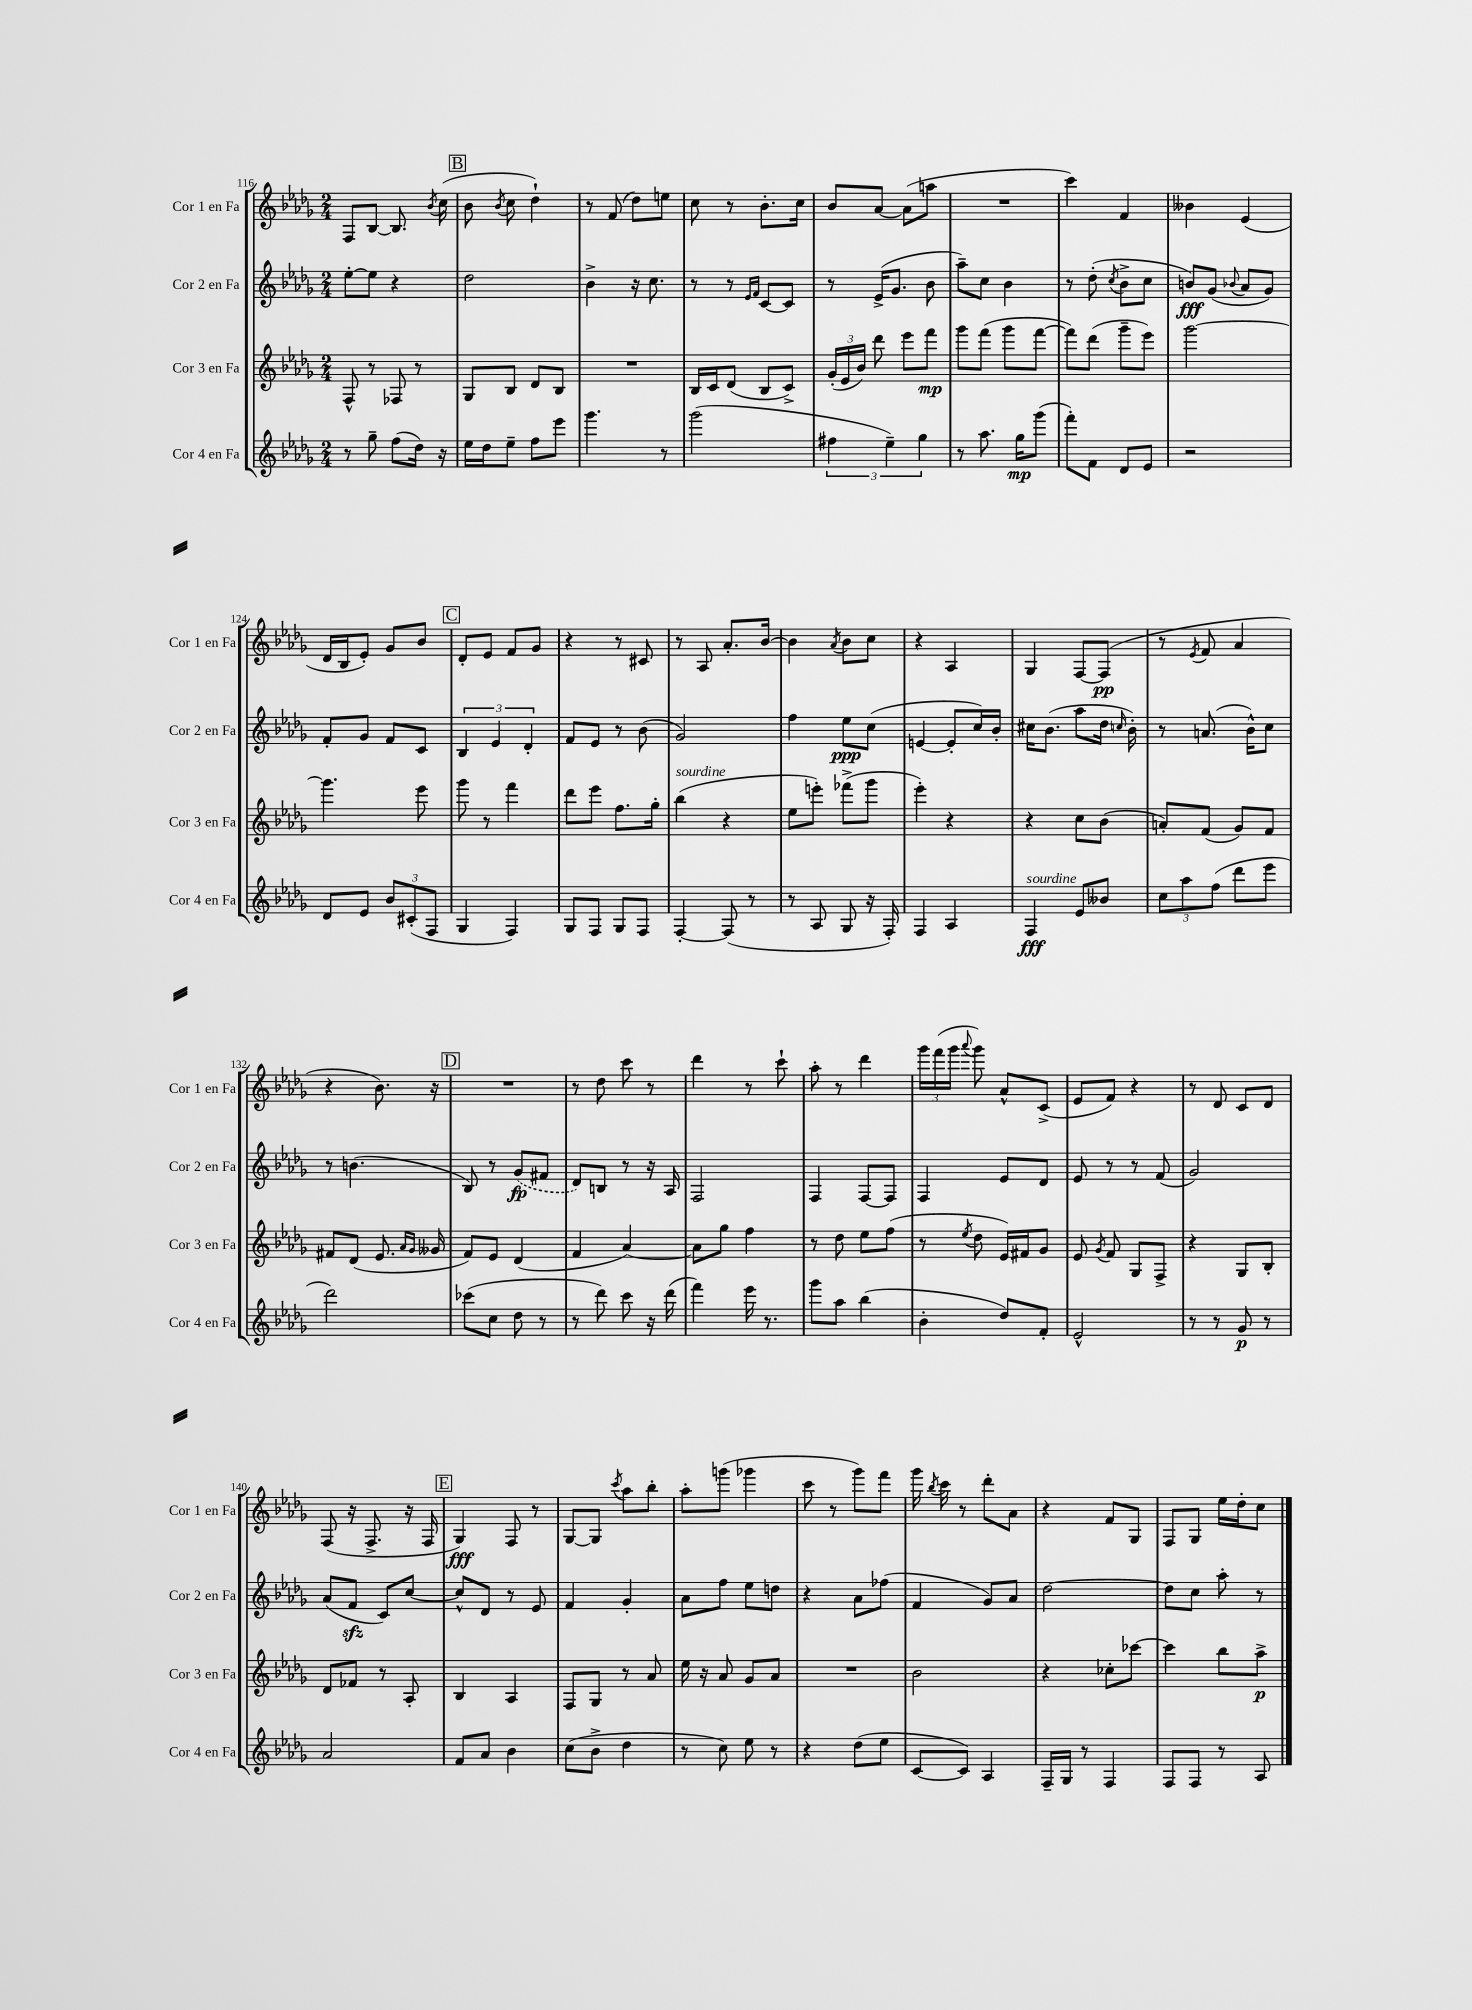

**kern	**kern	**kern	**kern
*staff4	*staff3	*staff2	*staff1
*clefG2	*clefG2	*clefG2	*clefG2
*k[b-e-a-d-g-]	*k[b-e-a-d-g-]	*k[b-e-a-d-g-]	*k[b-e-a-d-g-]
*M2/4	*M2/4	*M2/4	*M2/4
8r	8F^^	[8ee-'	8F
8gg-~	8r	8ee-]	[8B-
(8ff	8F-	4r	8.B-]
16dd-)	8r	.	.
.	.	.	8qb-
16r	.	.	(16cc
=	=	=	=
16ee-	8G-	2dd-	8b-
16dd-	.	.	.
.	.	.	8qb-
8ee-~	8B-	.	8cc
8ff	8d-	.	4dd-`)
8eee-	8B-	.	.
=	=	=	=
4.ggg-	2r	4b-^	8r
.	.	.	(8f
.	.	16r	8dd-)
.	.	8.cc	.
8r	.	.	8ee
=	=	=	=
(2ggg-	16B-	8r	8cc
.	16c	.	.
.	(8d-	8r	8r
.	.	16qqe-	.
.	.	16qqf	.
.	8B-	[8c	8.b-'
.	8c^)	8c]	.
.	.	.	16cc
=	=	=	=
6ff#	(24g-'	8r	8b-
.	24e-	.	.
.	24b-)	.	.
.	8ddd-	(16e-^	[8a-
6ee-~)	.	.	.
.	.	8.g-	.
.	8eee-	.	(8a-]
6gg-	.	.	.
.	8fff	8b-	8aa
=	=	=	=
8r	8ggg-	8aa-~)	2r
8.aa-	(8fff	8cc	.
.	8ggg-	4b-	.
16gg-	.	.	.
(8ggg-	[8fff	.	.
=	=	=	=
8fff')	8fff])	8r	4ccc)
8f	(8ddd-	(8dd-'	.
.	.	8qcc	.
8d-	8ggg-~	8b-^	4f
8e-	8eee-)	8cc	.
=	=	=	=
2r	[2ggg-	8b)	4b--
.	.	(8g-	.
.	.	8qqb-	.
.	.	8a-	(4e-
.	.	8g-)	.
=	=	=	=
8d-	4.ggg-]	8f'	16d-
.	.	.	16B-
8e-	.	8g-	8e-')
12b-	.	8f	8g-
(12c#'	.	.	.
.	8eee-	8c	8b-
12F	.	.	.
=	=	=	=
4G-	8ggg-	6B-	8d-'
.	8r	.	8e-
.	.	6e-	.
4F)	4fff	.	8f
.	.	6d-'	.
.	.	.	8g-
=	=	=	=
8G-	8ddd-	8f	4r
8F	8eee-	8e-	.
8G-	8.ff	8r	8r
8F	.	(8b-	8c#
.	16gg-'	.	.
=	=	=	=
[4F'	(4bb-	2g-)	8r
.	.	.	8A-
(8F]	4r	.	8.a-'
8r	.	.	.
.	.	.	[16b-
=	=	=	=
8r	8ee-	4ff	4b-]
8A-	8eee')	.	.
.	.	.	8qa-
8G-	(8fff-^	8ee-	8b-
16r	8ggg-	(8cc	8cc
16F')	.	.	.
=	=	=	=
4F	4eee-')	[4e	4r
4A-	4r	8e']	4A-
.	.	16cc)	.
.	.	16b-'	.
=	=	=	=
4F	4r	16cc#	4G-
.	.	(8.b-	.
8e-	8cc	8aa-	[8F
8b--	(8b-	16dd-	(8F]
.	.	16qqcc	.
.	.	16b-')	.
=	=	=	=
12cc	8a')	8r	8r
12aa-	.	.	.
.	.	.	8qe-
.	(8f	(8.a	8f
(12ff	.	.	.
8ddd-	8g-)	.	4a-
.	.	16b-^^)	.
8eee-	8f	8cc	.
=	=	=	=
2ddd-)	8f#	8r	4r
.	(8d-	(4.b	.
.	8.e-	.	8.b-)
.	16qqa-	.	.
.	16qqg-	.	.
.	16g--	.	16r
=	=	=	=
(8ccc-	8f)	8B-)	2r
8cc	8e-	8r	.
8dd-	(4d-	(8g-	.
8r	.	8f#	.
=	=	=	=
8r	4f	8d-)	8r
8ddd-)	.	8B	8dd-
8ccc	[4a-)	8r	8ccc
16r	.	16r	8r
(16ddd-	.	16A-	.
=	=	=	=
4fff)	8a-]	2F	4ddd-
.	8gg-	.	.
16eee-	4ff	.	8r
8.r	.	.	.
.	.	.	8ccc`
=	=	=	=
8ggg-	8r	4F	8aa-'
8aa-	8dd-	.	8r
(4bb-	8ee-	[8F	4ddd-
.	(8ff	8F]	.
=	=	=	=
4b-'	8r	4F	24ggg-
.	.	.	(24fff
.	.	.	24ggg-
.	8qee-	.	8qqaaa-
.	8dd-	.	8ggg-)
8dd-)	16e-)	8e-	8a-^^
.	16f#	.	.
8f'	8g-	8d-	(8c^
=	=	=	=
2e-^^	8e-	8e-	8e-
.	8qg-	.	.
.	8f	8r	8f)
.	8G-	8r	4r
.	8F^	(8f	.
=	=	=	=
8r	4r	2g-)	8r
8r	.	.	8d-
8g-	8G-	.	8c
8r	8B-'	.	8d-
=	=	=	=
2a-	8d-	(8a-	(8F
.	8f-	8f	16r
.	.	.	8.F^
.	8r	8c)	.
.	8A-'	[8cc	16r
.	.	.	16F
=	=	=	=
8f	4B-	8cc^^]	4G-)
8a-	.	8d-	.
4b-	4A-	8r	8F
.	.	8e-	8r
=	=	=	=
(8cc	8F	4f	[8G-
8b-^	8G-	.	8G-]
.	.	.	8qccc
4dd-	8r	4g-'	8aa-
.	8a-	.	8bb-'
=	=	=	=
8r	16ee-	8a-	8aa-'
.	16r	.	.
8cc)	8a-	8ff	(8ggg
8ee-	8g-	8ee-	4ggg-
8r	8a-	8dd	.
=	=	=	=
4r	2r	4r	8ccc
.	.	.	8r
(8dd-	.	8a-	8ggg-)
8ee-	.	(8ff-	8fff
=	=	=	=
[8c	2b-	4f	16ggg-
.	.	.	8qbb-
.	.	.	16ccc
8c])	.	.	8r
4A-	.	8g-)	8ddd-'
.	.	8a-	8a-
=	=	=	=
16F~	4r	[2dd-	4r
16G-	.	.	.
8r	.	.	.
4F	8cc-'	.	8f
.	[8ccc-	.	8G-
=	=	=	=
8F	4ccc-]	8dd-]	8F
8F	.	8cc	8G-
8r	8bb-	8aa-'	16ee-
.	.	.	16dd-'
8A-	8aa-^	8r	8cc
==	==	==	==
*-	*-	*-	*-
